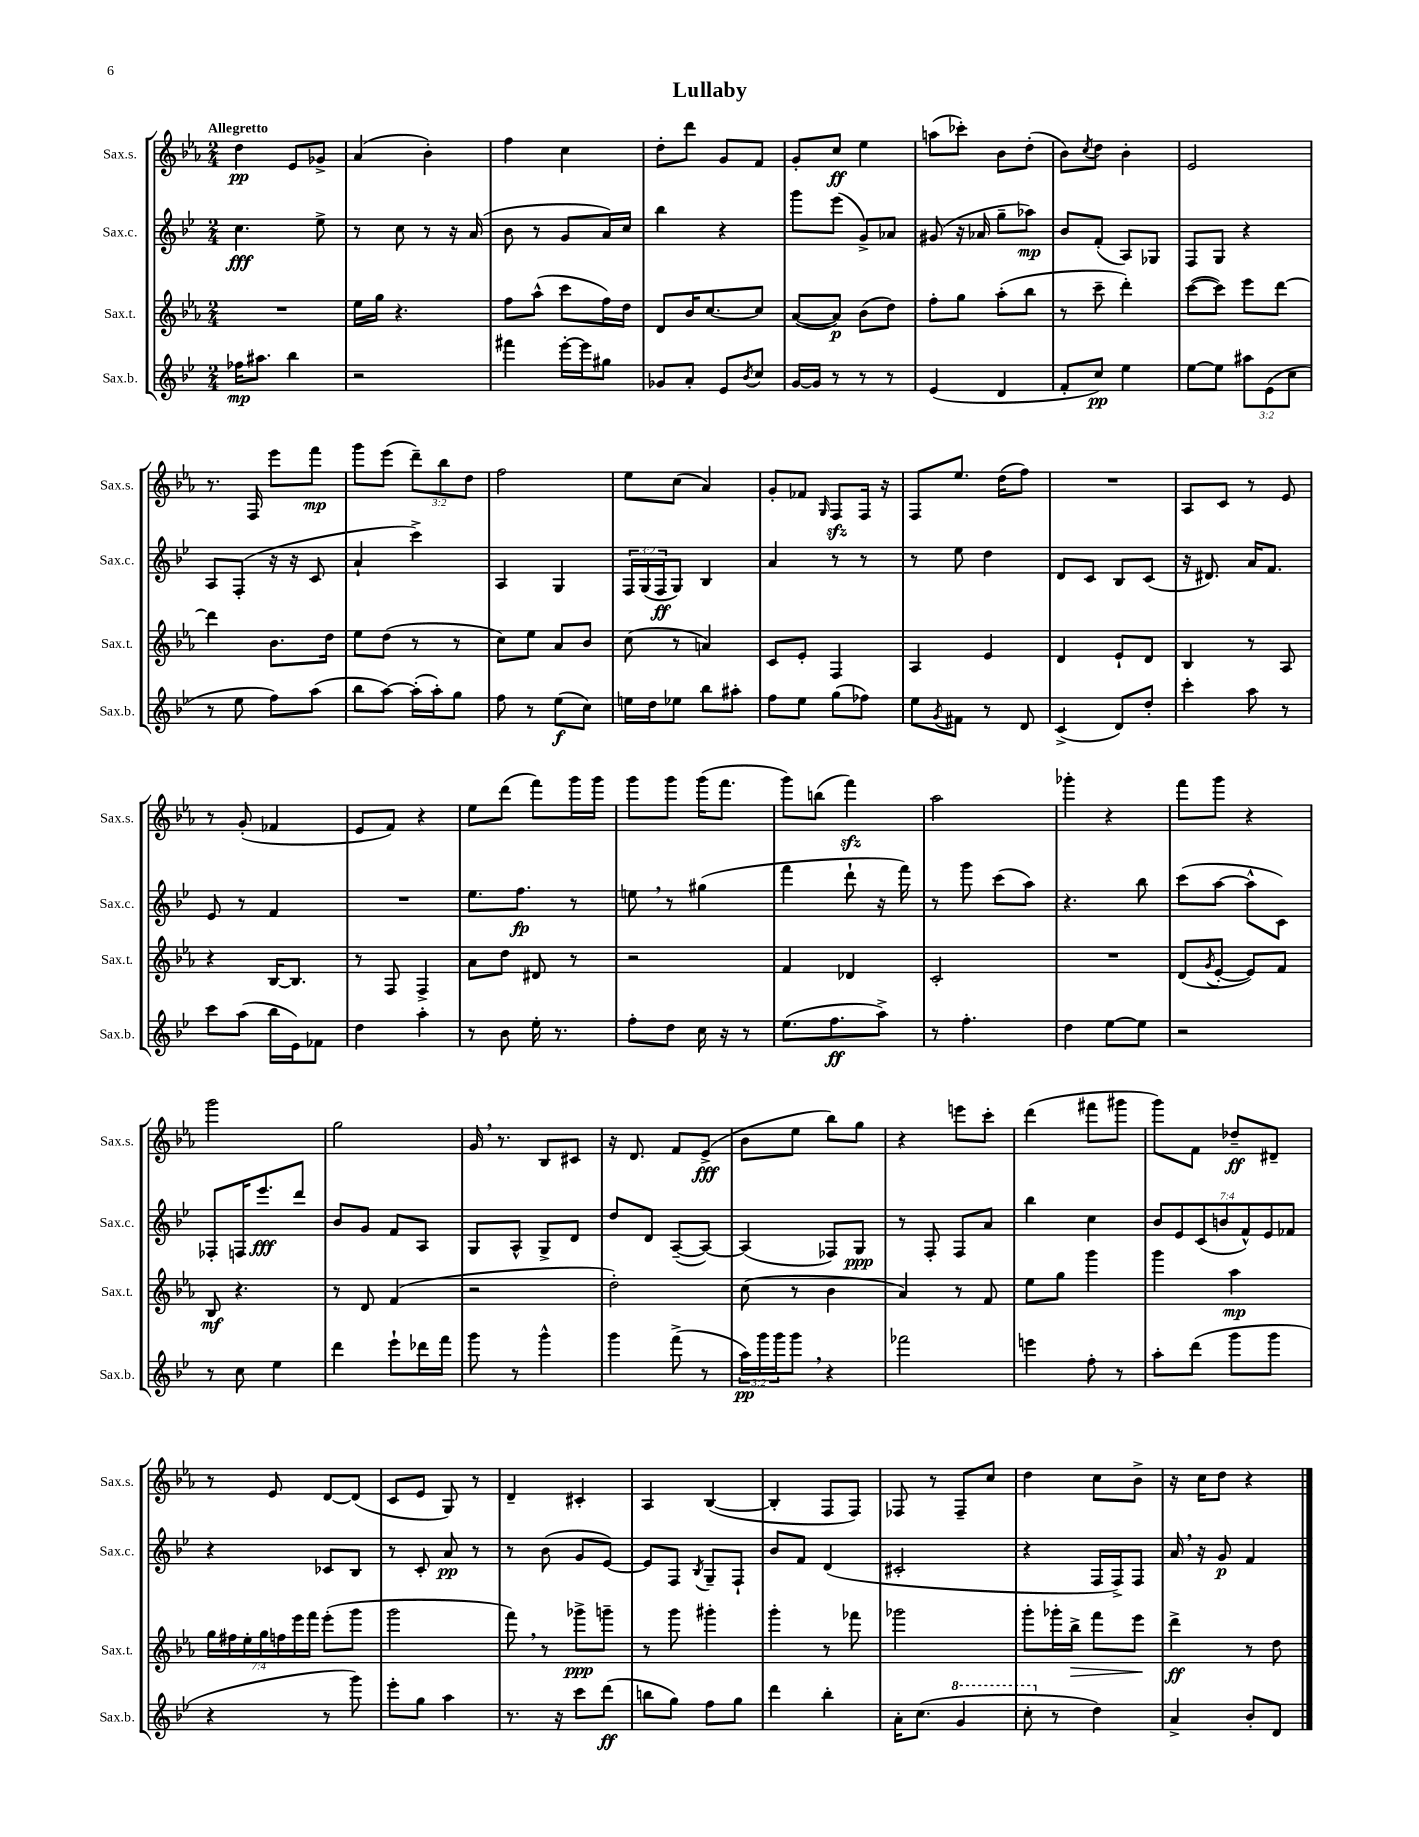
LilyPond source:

\header { title = "Lullaby" }
<<
\new StaffGroup <<
\new Staff = "s0" \with { instrumentName = "Sax.s." shortInstrumentName = "Sax.s." } {
    \clef treble \key ees \major \numericTimeSignature \time 2/4 \override Staff.TupletNumber.text = #tuplet-number::calc-fraction-text \tempo "Allegretto"
    d''4\pp ees'8 ges'8-> |
    aes'4( bes'4-.) |
    f''4 c''4 |
    d''8-. d'''8 g'8 f'8 |
    g'8-. c''8\ff ees''4 |
    a''8( ces'''8-.) bes'8 d''8-.( |
    bes'8) \acciaccatura { c''8 } d''8 bes'4-. |
    ees'2 |
    r8. f16 ees'''8 f'''8\mp |
    g'''8 ees'''8( \tuplet 3/2 { d'''8--) bes''8 d''8 } |
    f''2 |
    ees''8 c''8( aes'4) |
    g'8-. fes'8 \grace { g16 } f8\sfz f16 r16 |
    f8 ees''8. d''16( f''8) |
    R2 |
    aes8 c'8 r8 ees'8 |
    r8 g'8-.( fes'4 |
    ees'8 f'8) r4 |
    ees''8 d'''8( f'''8) g'''16 g'''16 |
    g'''8 g'''8 g'''16( f'''8. |
    g'''8) b''8( f'''4\sfz) |
    aes''2 |
    ges'''4-. r4 |
    f'''8 g'''8 r4 |
    g'''2 |
    g''2 |
    g'16 \breathe r8. bes8 cis'8 |
    r16 d'8. f'8 ees'8->\fff( |
    bes'8 ees''8 bes''8) g''8 |
    r4 e'''8 c'''8-. |
    d'''4( fis'''8 gis'''8 |
    g'''8) f'8 des''8--\ff dis'8-- |
    r8 ees'8 d'8~ d'8( |
    c'8 ees'8 g8) r8 |
    d'4-- cis'4-. |
    aes4 bes4~( |
    bes4-. f8 f8) |
    fes8 r8 fes8-- c''8 |
    d''4 c''8 bes'8-> |
    r16 c''16 d''8 r4 \bar "|." |
}
\new Staff = "s1" \with { instrumentName = "Sax.c." shortInstrumentName = "Sax.c." } {
    \clef treble \key bes \major \numericTimeSignature \time 2/4 \override Staff.TupletNumber.text = #tuplet-number::calc-fraction-text
    c''4.\fff ees''8-> |
    r8 c''8 r8 r16 a'16( |
    bes'8 r8 g'8 a'16) c''16 |
    bes''4 r4 |
    g'''8 ees'''8( g'8->) aes'8 |
    gis'8( r16 aes'16 g''8-- aes''8\mp) |
    bes'8 f'8-.( a8) ges8 |
    f8 g8 r4 |
    a8 f8-.( r16 r16 c'8 |
    a'4-! c'''4->) |
    a4 g4 |
    \tuplet 3/2 { f16 g16( f16\ff } g8) bes4 |
    a'4 r8 r8 |
    r8 ees''8 d''4 |
    d'8 c'8 bes8 c'8( |
    r16 dis'8.) a'16 f'8. |
    ees'8 r8 f'4 |
    R2 |
    ees''8. f''8.\fp r8 |
    e''8 \breathe r8 gis''4( |
    f'''4 d'''8-! r16 f'''16) |
    r8 g'''8 c'''8( a''8) |
    r4. bes''8 |
    c'''8( a''8~ a''8-^ c'8) |
    fes8-. f16 ees'''8.\fff d'''8 |
    bes'8 g'8 f'8 a8 |
    g8 a8-^ g8-> d'8 |
    d''8 d'8 a8~--( a8~) |
    a4( fes8) g8\ppp |
    r8 f8-. f8 a'8 |
    bes''4 c''4 |
    \tuplet 7/4 { bes'8 ees'8 c'8( b'8 f'8-^) ees'8 fes'8 } |
    r4 ces'8 bes8 |
    r8 c'8-. a'8\pp r8 |
    r8 bes'8( g'8 ees'8~) |
    ees'8 f8 \acciaccatura { bes8 } g8-- f8-! |
    bes'8 f'8 d'4( |
    cis'2-. |
    r4 f16 f16->) f8 |
    a'16 \breathe r16 g'8\p f'4 \bar "|." |
}
\new Staff = "s2" \with { instrumentName = "Sax.t." shortInstrumentName = "Sax.t." } {
    \clef treble \key ees \major \numericTimeSignature \time 2/4 \override Staff.TupletNumber.text = #tuplet-number::calc-fraction-text
    R2 |
    ees''16 g''16 r4. |
    f''8 aes''8-^( c'''8 f''16) d''16 |
    d'8 bes'16 c''8.~ c''8 |
    aes'8~( aes'8\p) bes'8( d''8) |
    f''8-. g''8 aes''8-.( bes''8 |
    r8 c'''8-- d'''4-.) |
    c'''8~( c'''8) ees'''8 d'''8~ |
    d'''4 bes'8. d''16 |
    ees''8 d''8( r8 r8 |
    c''8) ees''8 aes'8 bes'8 |
    c''8( r8 a'4) |
    c'8 ees'8-. f4 |
    aes4 ees'4 |
    d'4 ees'8-! d'8 |
    bes4 r8 aes8 |
    r4 bes16~ bes8. |
    r8 f8 f4-> |
    aes'8 d''8 dis'8 r8 |
    r2 |
    f'4 des'4 |
    c'2-. |
    R2 |
    d'8( \acciaccatura { g'8 } ees'8~-. ees'8) f'8 |
    bes8\mf r4. |
    r8 d'8 f'4( |
    r2 |
    d''2-.) |
    c''8( r8 bes'4 |
    aes'4) r8 f'8 |
    ees''8 g''8 g'''4 |
    g'''4 aes''4\mp |
    \tuplet 7/4 { g''16 fis''16 ees''16-. g''16 f''16 ees'''16 f'''16 } ees'''8-.( g'''8 |
    g'''2 |
    f'''8) \breathe r8 ges'''8->\ppp g'''8-- |
    r8 g'''8 gis'''4-. |
    g'''4-. r8 fes'''8 |
    ges'''2 |
    g'''8-. ges'''16-. bes''16->\> f'''8 ees'''8\! |
    d'''4->\ff r8 d''8 \bar "|." |
}
\new Staff = "s3" \with { instrumentName = "Sax.b." shortInstrumentName = "Sax.b." } {
    \clef treble \key bes \major \numericTimeSignature \time 2/4 \override Staff.TupletNumber.text = #tuplet-number::calc-fraction-text
    fes''16\mp ais''8. bes''4 |
    r2 |
    fis'''4 ees'''16~-. ees'''16 gis''8 |
    ges'8 a'8-. ees'8 \acciaccatura { bes'8 } c''8 |
    g'16~ g'16 r8 r8 r8 |
    ees'4( d'4 |
    f'8-. c''8\pp) ees''4 |
    ees''8~ ees''8 \tuplet 3/2 { ais''8 ees'8( c''8 } |
    r8 ees''8 f''8) a''8( |
    bes''8 a''8~) a''16-.( a''16-.) g''8 |
    f''8 r8 ees''8\f( c''8) |
    e''16 d''16 ees''8 bes''8 ais''8-. |
    f''8 ees''8 g''8( fes''8) |
    ees''8 \acciaccatura { g'8 } fis'8 r8 d'8 |
    c'4->( d'8) d''8-. |
    c'''4-. a''8 r8 |
    c'''8 a''8( bes''16 ees'16) fes'8 |
    d''4 a''4-. |
    r8 bes'8 ees''16-. r8. |
    f''8-. d''8 c''16 r16 r8 |
    ees''8.( f''8.\ff a''8->) |
    r8 f''4.-. |
    d''4 ees''8~ ees''8 |
    r2 |
    r8 c''8 ees''4 |
    d'''4 ees'''8-! des'''16 f'''16 |
    g'''8 r8 g'''4-^ |
    g'''4 f'''8->( r8 |
    \tuplet 3/2 { a''16\pp) g'''16 g'''16 } g'''8 \breathe r4 |
    fes'''2 |
    e'''4 f''8-. r8 |
    a''8-. d'''8( g'''8 g'''8 |
    r4 r8 g'''8) |
    ees'''8-. g''8 a''4 |
    r8. r16 c'''8 d'''8\ff( |
    b''8 g''8) f''8 g''8 |
    d'''4 bes''4-. |
    a'16-. c''8.( \ottava #1 g''4 |
    c'''8-. \ottava #0 r8 d''4) |
    a'4-> bes'8-. d'8 \bar "|." |
}
>>
>>
\layout { \context { \Score \remove "Bar_number_engraver" } }
